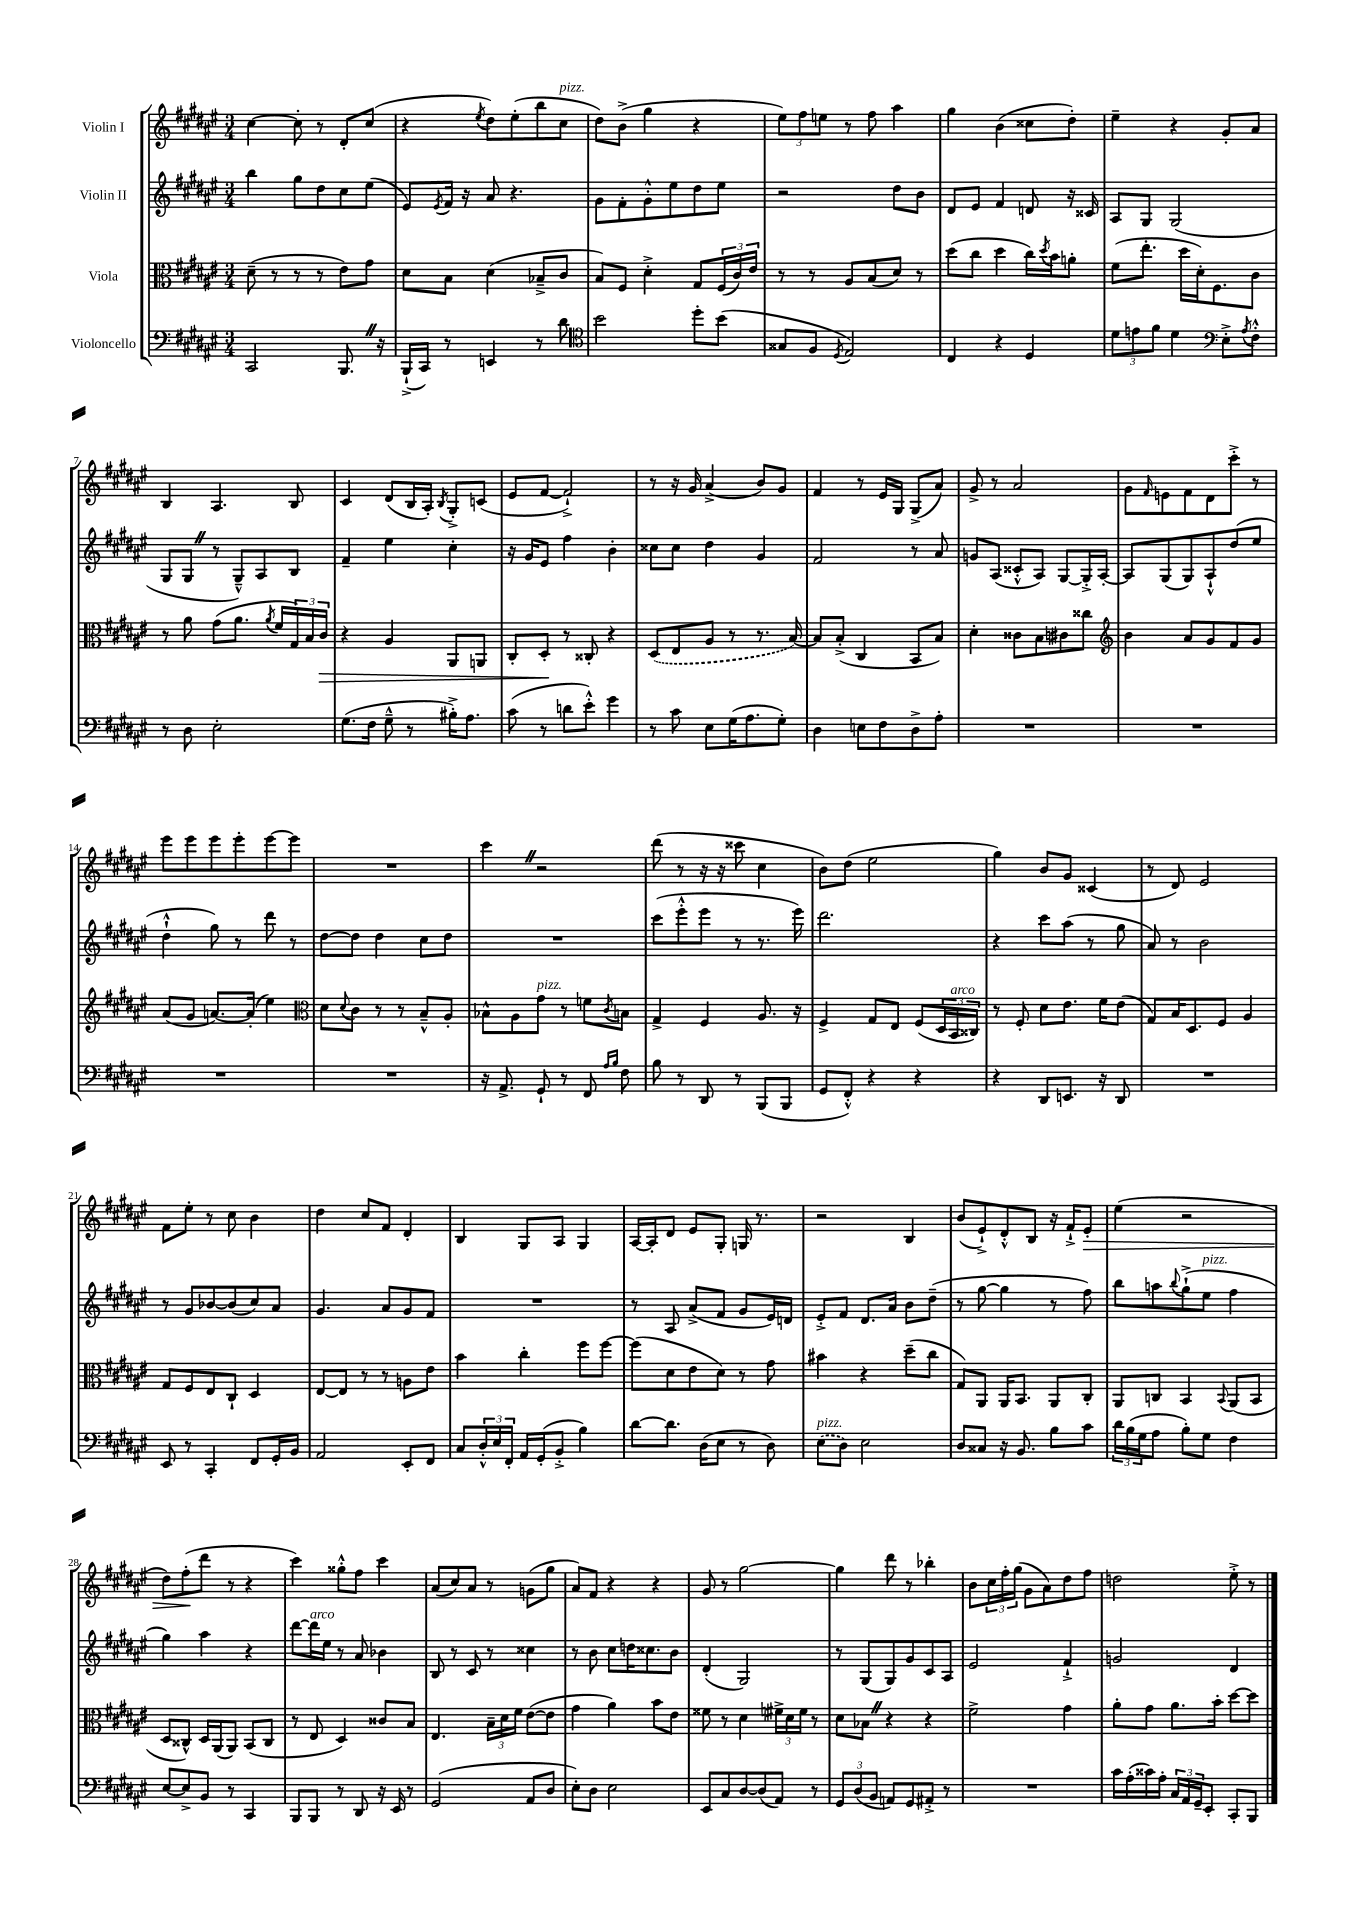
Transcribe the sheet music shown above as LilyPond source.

<<
\new StaffGroup <<
\new Staff = "s0" \with { instrumentName = "Violin I" } {
    \clef treble \key fis \major \numericTimeSignature \time 3/4
    cis''4~ cis''8-. r8 dis'8-. cis''8( |
    r4 \acciaccatura { eis''8 } dis''8) eis''8-.( b''8 cis''8^\markup { \italic "pizz." } |
    dis''8) b'8->( gis''4 r4 |
    \tuplet 3/2 { eis''8) fis''8 e''8 } r8 fis''8 ais''4 |
    gis''4 b'4( cisis''8 dis''8-.) |
    eis''4-- r4 gis'8-. ais'8 |
    b4 ais4. b8 |
    cis'4 dis'8( b16 ais16-.) \acciaccatura { b8 } gis8-.-> c'8( |
    eis'8 fis'8~ fis'2-!->) |
    r8 r16 gis'16 ais'4->( b'8) gis'8 |
    fis'4 r8 eis'16 gis16 gis8->( ais'8) |
    gis'8-> r8 ais'2 |
    gis'8 \grace { fis'16 } e'8 fis'8 dis'8 cis'''8-.-> r8 |
    eis'''8 eis'''8 eis'''8 eis'''8-. eis'''8~ eis'''8 |
    R2. |
    cis'''4 \once \override BreathingSign.text = \markup { \musicglyph "scripts.caesura.straight" } \breathe r2 |
    dis'''8( r8 r16 r16 cisis'''8 cis''4 |
    b'8) dis''8( eis''2 |
    gis''4) b'8 gis'8 cisis'4( |
    r8 dis'8) eis'2 |
    fis'8 eis''8-. r8 cis''8 b'4 |
    dis''4 cis''8 fis'8 dis'4-. |
    b4 gis8 ais8 gis4 |
    ais16~ ais16-. dis'8 eis'8 gis8-. g16 r8. |
    r2 b4 |
    b'8( eis'8-!->) dis'8-.-^ b8 r16 fis'16-!-> eis'8-.\> |
    eis''4( r2 |
    dis''8) fis''8-.\!( dis'''8 r8 r4 |
    cis'''4) gisis''8-.-^ fis''8 cis'''4 |
    ais'8( cis''8) ais'8 r8 g'8( gis''8 |
    ais'8) fis'8 r4 r4 |
    gis'8 r8 gis''2~ |
    gis''4 dis'''8 r8 bes''4-. |
    b'8 \tuplet 3/2 { cis''16 fis''16-. gis''16( } gis'8 ais'8) dis''8 fis''8 |
    d''2 eis''8-.-> r8 \bar "|." |
}
\new Staff = "s1" \with { instrumentName = "Violin II" } {
    \clef treble \key fis \major \numericTimeSignature \time 3/4
    b''4 gis''8 dis''8 cis''8 eis''8( |
    eis'8) \acciaccatura { eis'8 } fis'16 r16 ais'8 r4. |
    gis'8 fis'8-. gis'8-.-^ eis''8 dis''8 eis''8 |
    r2 dis''8 b'8 |
    dis'8 eis'8 fis'4 d'8 r16 cisis'16 |
    ais8 gis8 gis2( |
    gis8 gis8 \once \override BreathingSign.text = \markup { \musicglyph "scripts.caesura.straight" } \breathe r8 gis8---^) ais8 b8 |
    fis'4-- eis''4 cis''4-. |
    r16 gis'16 eis'8 fis''4 b'4-. |
    cisis''8 cisis''8 dis''4 gis'4 |
    fis'2 r8 ais'8 |
    g'8 ais8( cisis'8-.-^ ais8) gis8~ gis16-.-> ais16~-. |
    ais8 gis8( gis8) ais8-!-^ dis''8( eis''8 |
    dis''4-!-^ gis''8) r8 dis'''8 r8 |
    dis''8~ dis''8 dis''4 cis''8 dis''8 |
    R2. |
    cis'''8( eis'''8-.-^ eis'''8 r8 r8. eis'''16) |
    dis'''2. |
    r4 cis'''8 ais''8( r8 gis''8 |
    ais'8) r8 b'2 |
    r8 gis'8 bes'8~ bes'8( cis''8) ais'8 |
    gis'4. ais'8 gis'8 fis'8 |
    R2. |
    r8 ais8 ais'8->( fis'8 gis'8 eis'16) d'16 |
    eis'8-.-> fis'8 dis'8. ais'16 b'8 dis''8--( |
    r8 gis''8~ gis''4 r8 fis''8) |
    b''8 a''8 \appoggiatura { b''8 } gis''8-!->( eis''8^\markup { \italic "pizz." } fis''4 |
    gis''4) ais''4 r4 |
    dis'''8~ dis'''16^\markup { \italic "arco" } eis''16 r8 ais'8 bes'4 |
    b8 r8 cis'8 r8 cisis''4 |
    r8 b'8 cis''8 d''16 cisis''8. b'8 |
    dis'4-.( gis2) |
    r8 gis8( gis8) gis'8 cis'8 ais8 |
    eis'2 fis'4-!-> |
    g'2 dis'4 \bar "|." |
}
\new Staff = "s2" \with { instrumentName = "Viola" } {
    \clef alto \key fis \major \numericTimeSignature \time 3/4
    dis'8--( r8 r8 r8 eis'8) gis'8 |
    dis'8 b8 dis'4( bes8---> cis'8 |
    b8) fis8 dis'4-.-> gis8 \tuplet 3/2 { fis16( cis'16) eis'16 } |
    r8 r8 ais8 b8( dis'8) r8 |
    dis''8( cis''8 dis''4 cis''16) \acciaccatura { dis''8 } b'16 a'8-. |
    fis'8( eis''8.-. dis''16 dis'16-.) fis8. cis'8 |
    r8 ais'8 gis'8( ais'8. \acciaccatura { ais'8 } fis'16 \tuplet 3/2 { gis16) b16 cis'16\> } |
    r4 ais4 ais,8 a,8 |
    cis8-. dis8-.\! r8 cisis8-. r4 |
    \once \slurDashed dis8( eis8 ais8 r8 r8. b16~) |
    b8 b8-.->( cis4 b,8 b8) |
    dis'4-. cisis'8 b8 cis'8 cisis''8 |
    \clef treble b'4 ais'8 gis'8 fis'8 gis'8 |
    ais'8( gis'8 a'8.~) a'16-.( eis''4) |
    \clef alto dis'8 \appoggiatura { dis'8 } cis'8 r8 r8 b8---^ ais8-. |
    bes8-^ ais8 gis'8^\markup { \italic "pizz." } r8 f'8 \acciaccatura { cis'8 } b8 |
    gis4-> fis4 ais8. r16 |
    fis4-> gis8 eis8 fis8( \tuplet 3/2 { dis16 b,16^\markup { \italic "arco" } cisis16) } |
    r8 fis8-. dis'8 eis'8. fis'16 eis'8( |
    gis8) b16 dis8. fis8 ais4 |
    gis8 fis8 eis8 cis8-! dis4 |
    eis8~ eis8 r8 r8 a8 eis'8 |
    b'4 cis''4-. fis''8 fis''8~ |
    fis''8( dis'8 eis'8 dis'8) r8 gis'8 |
    bis'4 r4 dis''8--( cis''8 |
    gis8) ais,8 ais,16 b,8. ais,8 cis8-. |
    ais,8 c8 b,4 \appoggiatura { b,8 } ais,8( b,8 |
    dis8 cisis8-^) dis16 ais,16( ais,8) b,8( cisis8 |
    r8 eis8 dis4) cisis'8 b8 |
    eis4. \tuplet 3/2 { b16-- dis'16 fis'16 } eis'8~( eis'8 |
    gis'4 ais'4) b'8 eis'8 |
    fisis'8 r8 dis'4 \tuplet 3/2 { fis'16-> dis'16 fis'16 } r8 |
    dis'8 bes8 \once \override BreathingSign.text = \markup { \musicglyph "scripts.caesura.straight" } \breathe r4 r4 |
    fis'2-> gis'4 |
    ais'8-. gis'8 ais'8. b'16-. dis''8~ dis''8 \bar "|." |
}
\new Staff = "s3" \with { instrumentName = "Violoncello" } {
    \clef bass \key fis \major \numericTimeSignature \time 3/4
    cis,2 b,,8. \once \override BreathingSign.text = \markup { \musicglyph "scripts.caesura.straight" } \breathe r16 |
    b,,16-!->( cis,16) r8 e,4 r8 dis'8 |
    \clef tenor b'2 dis''8-. b'8( |
    gisis8 fis8 \acciaccatura { dis8 } eis2) |
    cis4 r4 dis4 |
    \tuplet 3/2 { dis'8 e'8 fis'8 } dis'4 \clef bass eis8-.-> \acciaccatura { ais8 } fis8-.-^ |
    r8 dis8 eis2-. |
    gis8.( fis16 gis8---^ r8 bis16-.->) ais8. |
    cis'8( r8 d'8 eis'8-.-^) gis'4 |
    r8 cis'8 eis8 gis16( ais8. gis8-.) |
    dis4 e8 fis8 dis8-> ais8-. |
    R2. |
    R2. |
    R2. |
    R2. |
    r16 ais,8.-> gis,8-! r8 fis,8 \grace { ais16 b16 } fis8 |
    b8 r8 dis,8 r8 b,,8( b,,8 |
    gis,8 fis,8-.-^) r4 r4 |
    r4 dis,8 e,8. r16 dis,8 |
    R2. |
    eis,8 r8 cis,4-. fis,8 gis,16-. b,16 |
    ais,2 eis,8-. fis,8 |
    cis8 \tuplet 3/2 { dis16-.-^ eis16 fis,16-. } ais,16 gis,16-.( b,8-.-> b4) |
    dis'8~ dis'8. dis16( eis8 r8 dis8) |
    \once \slurDashed eis8^\markup { \italic "pizz." }( dis8) eis2 |
    dis8 cisis8 r16 b,8. b8 cis'8 |
    \tuplet 3/2 { dis'16 b16( gis16 } ais8 b8-.) gis8 fis4 |
    eis8~ eis8-> b,8 r8 cis,4 |
    b,,8 b,,8 r8 dis,8 r16 eis,16 r8 |
    gis,2( ais,8 dis8 |
    eis8-.) dis8 eis2 |
    eis,8 cis8 dis8~ dis8( ais,8) r8 |
    \tuplet 3/2 { gis,8 dis8( b,8 } a,8) gis,8 ais,8-.-> r8 |
    R2. |
    cis'16 ais16-.( cisis'16) ais16-. \tuplet 3/2 { cis16 ais,16 gis,16-- } eis,8-. cis,8-. b,,8 \bar "|." |
}
>>
>>
